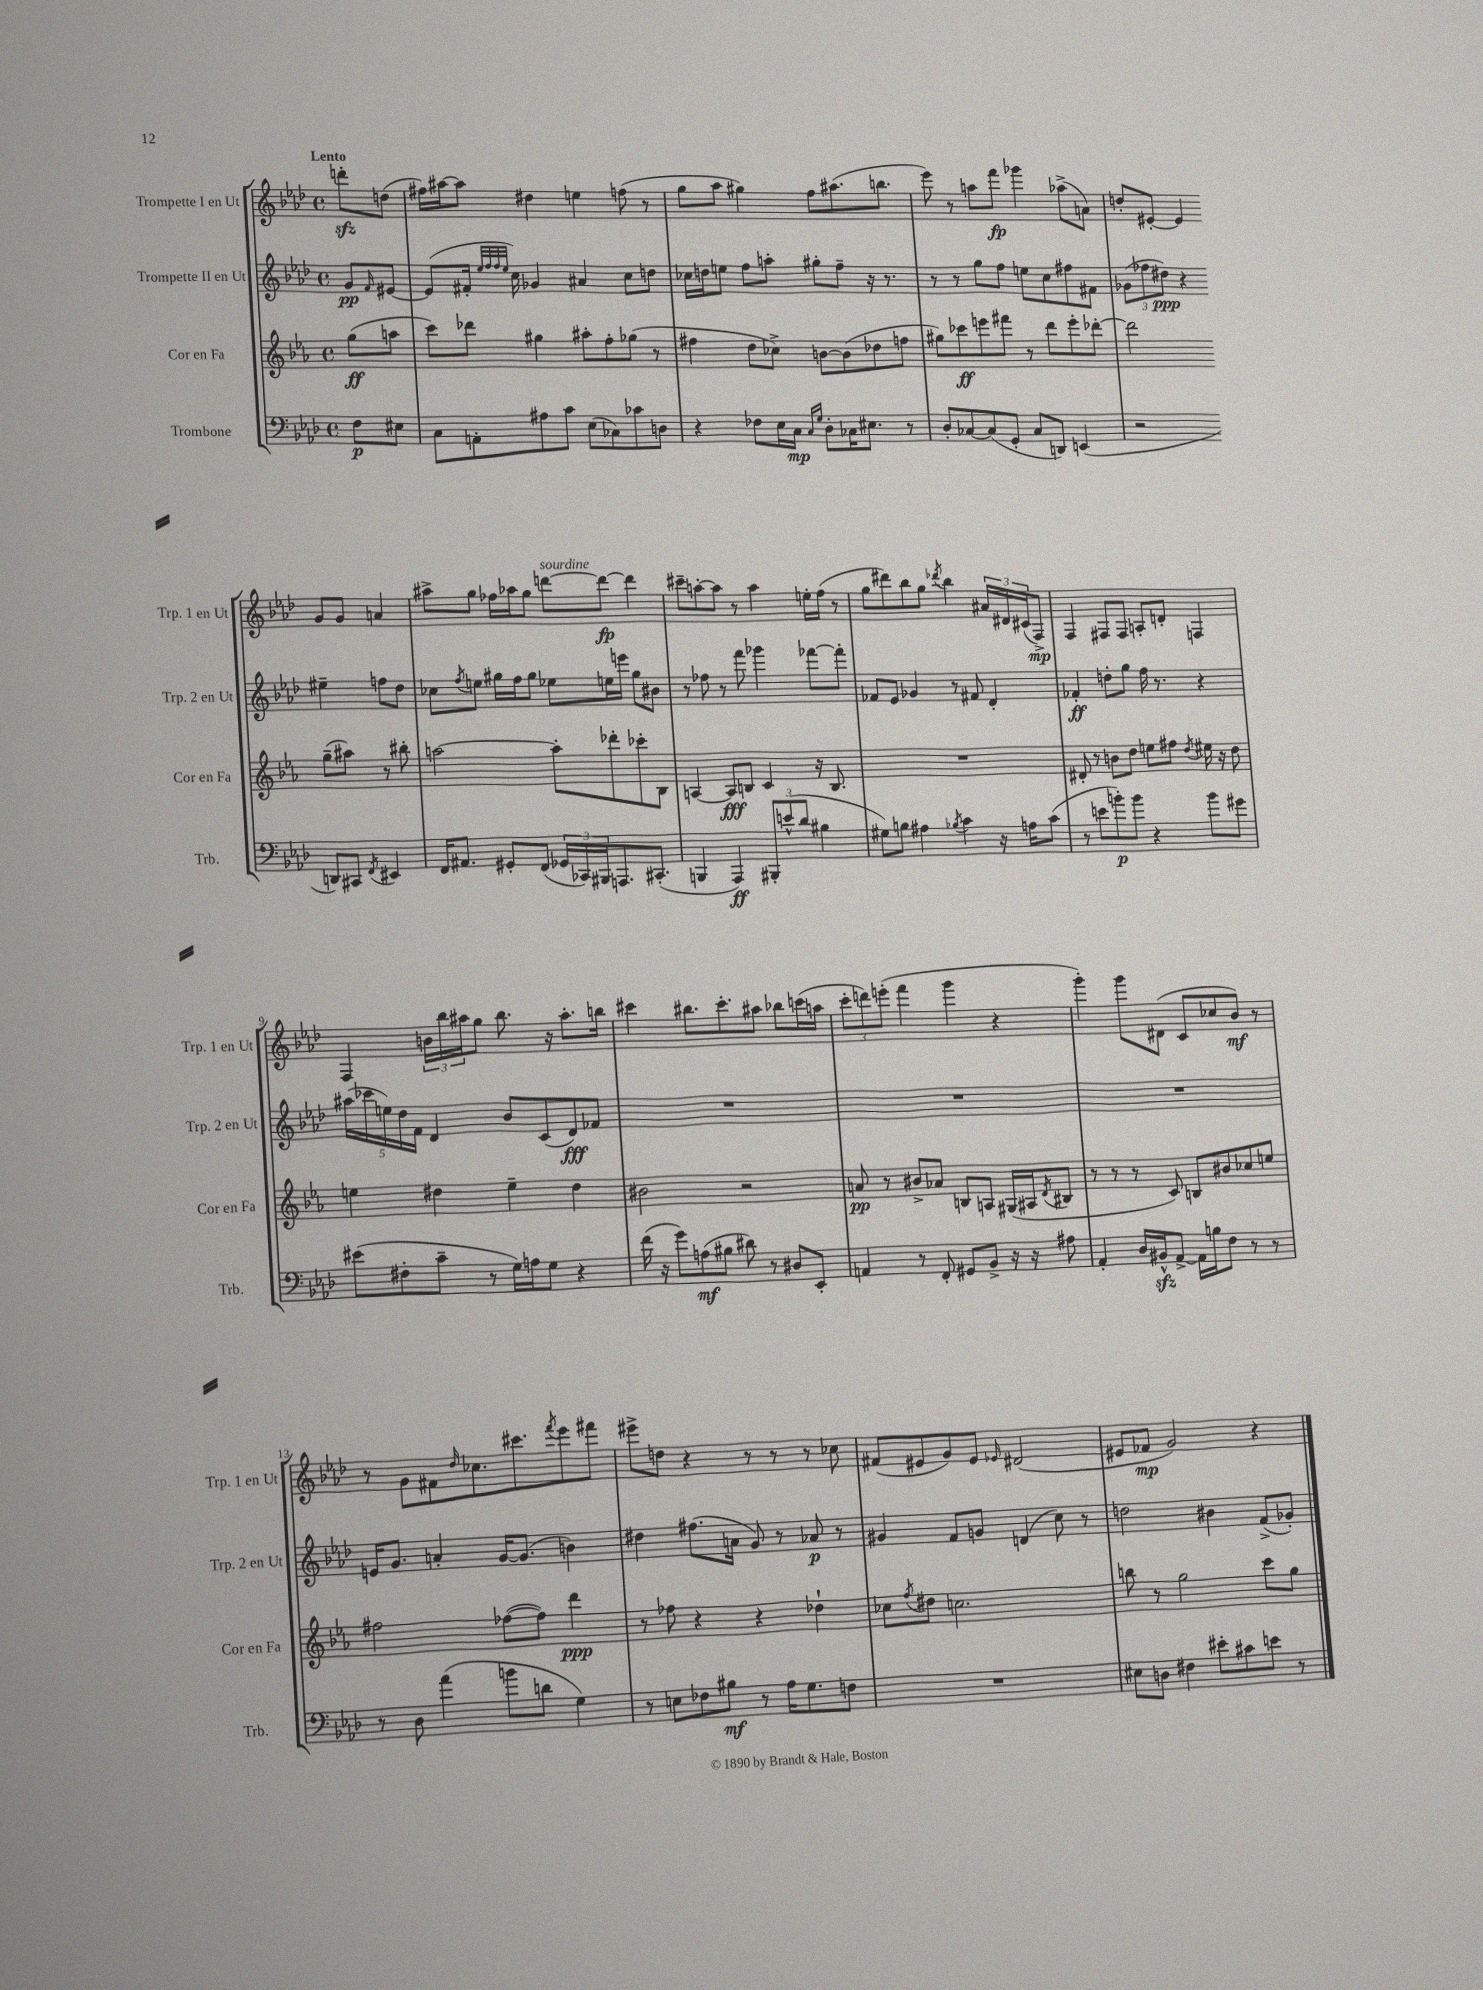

**kern	**kern	**kern	**kern
*staff4	*staff3	*staff2	*staff1
*clefF4	*clefG2	*clefG2	*clefG2
*k[b-e-a-d-]	*k[b-e-a-]	*k[b-e-a-d-]	*k[b-e-a-d-]
*M4/4	*M4/4	*M4/4	*M4/4
*met(c)	*met(c)	*met(c)	*met(c)
8F	(8gg	8g	8ddd'
.	.	16qqf	.
8E#	8aa	[8e#	(8dd
=	=	=	=
8C	8ccc)	(8e#]	16ff#)
.	.	.	[16aa#
8AA'	8ddd-	16f#'	8aa#]
.	.	32qqee-	.
.	.	32qqff	.
.	.	32qqff	.
.	.	32qqee-	.
.	.	16cc)	.
8A#	4gg#	4g-	4dd#
8c	.	.	.
(8E-	8aa#'	4a#	4ee
8C-)	8ff'	.	.
8c-	(8gg-	8cc	(8ff
8D	8r	8dd	8r
=	=	=	=
4r	4ff#	16cc-	8gg
.	.	16dd	.
.	.	8ee	8aa-
8F-	8dd	8ff	4gg#)
16E-	8cc-^)	8aa'	.
16C	.	.	.
16qqC	.	.	.
16qqG	.	.	.
8D-'	[8b	8gg#'	8ff
16C-	(8b]	8ff~	(8.aa#
8.E#	.	.	.
.	8dd-	16r	.
.	.	8.r	8.bb
8r	8ff	.	.
=	=	=	=
8D-'	8gg#)	8r	8eee-)
[8C-	8ccc-	8r	8r
(8C-]	8eee	8gg	8aa
8GG'	8fff#	8ff	8fff
8C-	8r	8ee	4ggg-
8DD)	8ddd	8cc	.
(4EE	8eee'	8ff#	(8aa-^
.	[8ddd-'	8f#	8a)
=	=	=	=
2r	2ddd-]	(12g-	8dd'
.	.	12ff-	.
.	.	.	[8e#'
.	.	12dd#)	.
.	.	4r	4e#]
8DD)	(8gg~	4ee#~	8g
8CC#	8aa#)	.	8g
8qFF	.	.	.
4EE#	8r	8ff	4a
.	8bb#'	8dd#	.
=	=	=	=
16FF	[2aa	8cc-	8aa#^
8.AA#	.	.	.
.	.	8qff	.
.	.	8ee	8gg
8GG#'	.	16gg#	16ff-
.	.	16ff	16aa-
(8FF	.	8gg#	8gg
24GG-	8aa']	8ee-	[8ddd
24CC-)	.	.	.
24BBB#	.	.	.
8.AAA	8ddd-'	16ee	8ddd_
.	.	16eee	.
.	8ccc-'	8gg#	4ddd]
(8.CC#'	.	.	.
.	8B-	8b#	.
=	=	=	=
4BBB	[4A	8r	8ccc#~
.	.	8ff-	[8aa'
4AAA-)	8A]	8r	8aa]
.	8B	8fff	8r
12BBB#'	4c	4ggg-	4aa
(12e^^	.	.	.
12d-	.	.	.
4B#	16r	[8fff-	16ee'
.	8.B	.	(16ff
.	.	8fff-']	8r
=	=	=	=
8G#)	1r	8f-	8gg
8B	.	8e-	8ddd#)
4A#	.	4g-	8bb-
.	.	.	8gg
8qB-	.	.	8qddd-
4c	.	8r	4bb-
.	.	8f#	.
16r	.	4d-'	24a#
.	.	.	24d#
16A	.	.	.
.	.	.	(24c#
(8c	.	.	8F^)
=	=	=	=
8r	8d#'	4f-'	4F
8e	8r	.	.
8b')	8b	8dd'	8F#
8b	8dd	8gg	8F#
4r	8ee	16ff	8A'
.	.	8.r	.
.	8ff#	.	8d'
.	8qdd	.	.
8b	16ee#	4r	4F
.	16r	.	.
8g#	8dd	.	.
=	=	=	=
(8e#	4ee	(20aa#	4F
.	.	20ccc-	.
.	.	20ee)	.
8F#'	.	.	.
.	.	20dd-	.
.	.	20f	.
8c~	4dd#	4d-	24b
.	.	.	24bb-
.	.	.	24aa#
8r	.	.	8gg
16G)	4ee~	8b-	8.bb-
16A	.	.	.
8G	.	(8c	.
.	.	.	16r
4r	4dd#	8d-)	8.aa#'
.	.	8f-	.
.	.	.	16bb
=	=	=	=
(16f	2b#	1r	4ccc#
16r	.	.	.
8g)	.	.	.
(8A	.	.	8.bb#
8B#	.	.	.
.	.	.	8.ccc#'
8d#)	2r	.	.
8r	.	.	8aa#
8D#	.	.	8bb-
8EE-'	.	.	(16ccc
.	.	.	16aa
=	=	=	=
4AA	8a	1r	12ccc'
.	.	.	12ddd)
.	8r	.	.
.	.	.	(12eee'
8r	8b#^	.	4fff
8FF'	8a-	.	.
8GG#	8B	.	4ggg
8BB-^	8A	.	.
16r	(16G#	.	4r
16r	16A#	.	.
.	8qd	.	.
8A#	8B#	.	.
=	=	=	=
4AA-'	8r	1r	4ggg')
.	8r	.	.
16D-	8r	.	8ggg
16BB#^^	.	.	.
[8AA-^	8c)	.	(8d#
16AA-]	8B	.	8c
16B	.	.	.
8F	8b#	.	8cc-
8r	8cc-	.	8b-)
8r	8ee	.	8r
=	=	=	=
8r	2ff#	16e	8r
.	.	8.g	.
8D-	.	.	8g
(4a-	.	4a'	8f#
.	.	.	16qqdd-
.	.	.	8.cc-
8b	([8ff-	[16g	.
.	.	(8.g]	8.ccc#
8d	8ff-])	.	.
.	.	.	8qfff
4G)	4ddd	4b)	8eee-
.	.	.	8fff#
=	=	=	=
8r	8r	4dd#	8eee#^
8E	8ff-	.	8dd
8F-	4r	(8.ff#	4r
8B#	.	.	.
.	.	16a	.
8r	4r	8g)	8r
16A-	.	8r	8r
8.G	.	.	.
.	4dd-`	8a-	8r
8F	.	8r	8cc-
=	=	=	=
1r	8cc-	4g#	(8f#
.	8qff	.	.
.	8dd#	.	8e#
.	2.cc	8f	8g)
.	.	8g	8e#
.	.	.	16qqe-
.	.	(4d	(2d#
.	.	8cc)	.
.	.	8r	.
=	=	=	=
8E#	8bb	2dd	8e#
8D	8r	.	8f-
4F#	2gg	.	2g)
8e#'	.	4b#	.
8c#	.	.	.
8e	8ccc	(8f^	4r
8r	8gg	8g-')	.
==	==	==	==
*-	*-	*-	*-
